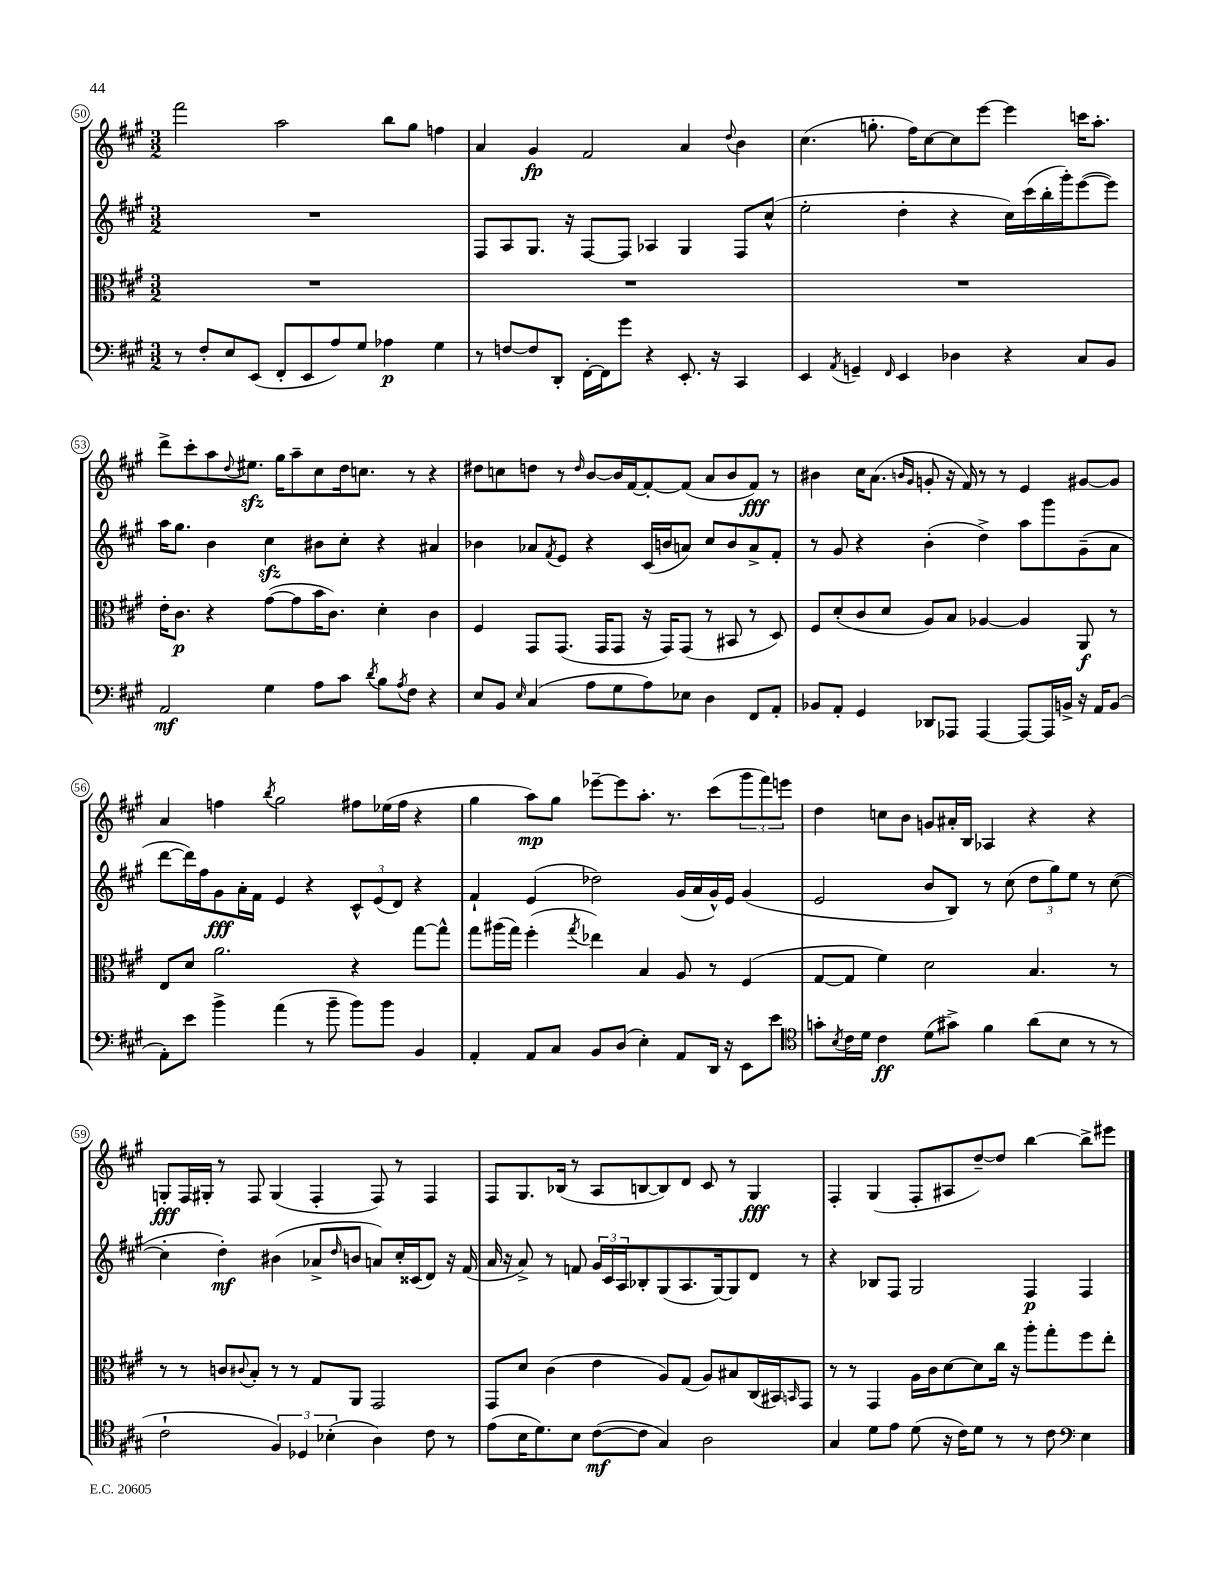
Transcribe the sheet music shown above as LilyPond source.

<<
\new StaffGroup <<
\new Staff = "s0" {
    \clef treble \key a \major \numericTimeSignature \time 3/2
    fis'''2 a''2 b''8 gis''8 f''4 |
    a'4 gis'4\fp fis'2 a'4 \appoggiatura { d''8 } b'4 |
    cis''4.( g''8.-. fis''16) cis''8~ cis''8 e'''8~ e'''4 c'''16 a''8.-. |
    d'''8-> cis'''8-. a''8 \appoggiatura { d''8 } eis''8.\sfz gis''16 a''8-- cis''8 d''16 c''8. r8 r4 |
    dis''8 c''8 d''8 r8 \grace { d''16 } b'8~ b'16 fis'16~ fis'8~-. fis'8( a'8 b'8 fis'8\fff) r8 |
    bis'4 cis''16 a'8.( \grace { b'16 gis'16 } g'8-. r16 fis'16) r8 r8 e'4 gis'8~ gis'8 |
    a'4 f''4 \acciaccatura { b''8 } gis''2 fis''8 ees''16( fis''16 r4 |
    gis''4 a''8\mp) gis''8 ees'''8~-- ees'''8 a''8.-. r8. cis'''8( \tuplet 3/2 { gis'''8 fis'''8) e'''8 } |
    d''4 c''8 b'8 g'8 ais'16-. b16 aes4 r4 r4 |
    g8-.\fff fis16 gis16-. r8 fis8 gis4( fis4-. fis8) r8 fis4 |
    fis8 gis8. bes16( r8 a8 b8~ b8) d'8 cis'8 r8 gis4\fff |
    fis4-. gis4( fis8-. ais8 d''8~--) d''8 b''4~ b''8-> eis'''8 \bar "|." |
}
\new Staff = "s1" {
    \clef treble \key a \major \numericTimeSignature \time 3/2
    R1. |
    fis8 a8 gis8. r16 fis8~ fis8 aes4 gis4 fis8 cis''8-^( |
    e''2-. d''4-. r4 cis''16) cis'''16( b''16-. gis'''16-.) e'''8~( e'''8) |
    a''16 gis''8. b'4 cis''4\sfz bis'8 cis''8-. r4 ais'4 |
    bes'4 aes'8 \acciaccatura { fis'8 } e'8 r4 cis'16( b'16 a'8) cis''8 b'8 a'8-> fis'8-. |
    r8 gis'8 r4 b'4-.( d''4->) a''8 gis'''8 gis'8--( a'8 |
    d'''8~ d'''16) fis''16 gis'8\fff a'16-. fis'16 e'4 r4 \tuplet 3/2 { cis'8-^ e'8( d'8) } r4 |
    fis'4-! e'4( des''2) gis'16( a'16 gis'16-^) e'16 gis'4( |
    e'2 b'8 b8) r8 cis''8( \tuplet 3/2 { d''8 gis''8) e''8 } r8 cis''8~( |
    cis''4-. d''4-.\mf) bis'4( aes'8-> \grace { d''16 } b'8 a'8) cis''16-. cisis'16( d'8) r16 fis'16( |
    a'16 r16 a'8->) r8 f'8 \tuplet 3/2 { gis'16 cis'16 a16 } bes8-. gis8( a8. gis16~) gis8 d'8 r8 |
    r4 bes8 fis8 gis2 fis4\p fis4 \bar "|." |
}
\new Staff = "s2" {
    \clef alto \key a \major \numericTimeSignature \time 3/2
    R1. |
    R1. |
    R1. |
    e'16-. cis'8.\p r4 gis'8~( gis'8 b'16 cis'8.) d'4-. cis'4 |
    fis4 gis,8 gis,8.( gis,16 gis,8 r16 gis,16) gis,8( r8 bis,8 r8 d8) |
    fis8 d'8-.( cis'8 d'8 a8) b8 aes4~ aes4 a,8\f r8 |
    e8 d'8 a'2. r4 gis''8~ gis''8-^ |
    gis''8 ais''16( gis''16) fis''4-.( \acciaccatura { gis''8 } ees''4) b4 a8 r8 fis4( |
    gis8~ gis8 fis'4) d'2 b4. r8 |
    r8 r8 c'8 \appoggiatura { cis'8 } b8-. r8 r8 gis8 a,8 gis,2 |
    gis,8 d'8 cis'4( e'4 a8) gis8( a8) bis8 cis16( bis,16) \grace { b,16 } gis,8 |
    r8 r8 gis,4 a16 cis'16 d'8~ d'8 cis''16 r16 a''8-. gis''8-. fis''8 e''8-. \bar "|." |
}
\new Staff = "s3" {
    \clef bass \key a \major \numericTimeSignature \time 3/2
    r8 fis8-. e8 e,8( fis,8-. e,8 a8) gis8 aes4\p gis4 |
    r8 f8~ f8 d,8-. fis,16~-. fis,16 gis'8 r4 e,8.-. r16 cis,4 |
    e,4 \acciaccatura { a,8 } g,4-- \grace { fis,16 } e,4 des4 r4 cis8 b,8 |
    a,2\mf gis4 a8 cis'8 \acciaccatura { d'8 } b8 \acciaccatura { a8 } fis8 r4 |
    e8 b,8 \grace { e16 } cis4( a8 gis8 a8) ees8 d4 fis,8 a,8-. |
    bes,8 a,8-. gis,4 des,8 aes,,8 aes,,4~ aes,,8~ aes,,16 b,16-> r16 a,16 b,8( |
    a,8-.) e'8 b'4-> a'4( r8 b'8-- b'8) b'8 b,4 |
    a,4-. a,8 cis8 b,8 d8( e4-.) a,8 d,16 r16 e,8 e'8 |
    \clef tenor g'8-. \acciaccatura { b8 } cis'16 d'16 cis'4\ff d'8( gis'8->) fis'4 a'8( b8 r8 r8 |
    cis'2-! \tuplet 3/2 { fis4) des4 bes4-.( } a4) cis'8 r8 |
    e'8( b16 d'8.) b8 cis'8~\mf( cis'8 gis4) a2 |
    gis4 d'8 e'8 d'8( r16 cis'16) d'8 r8 r8 cis'8 \clef bass e4 \bar "|." |
}
>>
>>
\layout { \context { \Score currentBarNumber = #50 \override BarNumber.stencil = #(make-stencil-circler 0.1 0.3 ly:text-interface::print) } }
